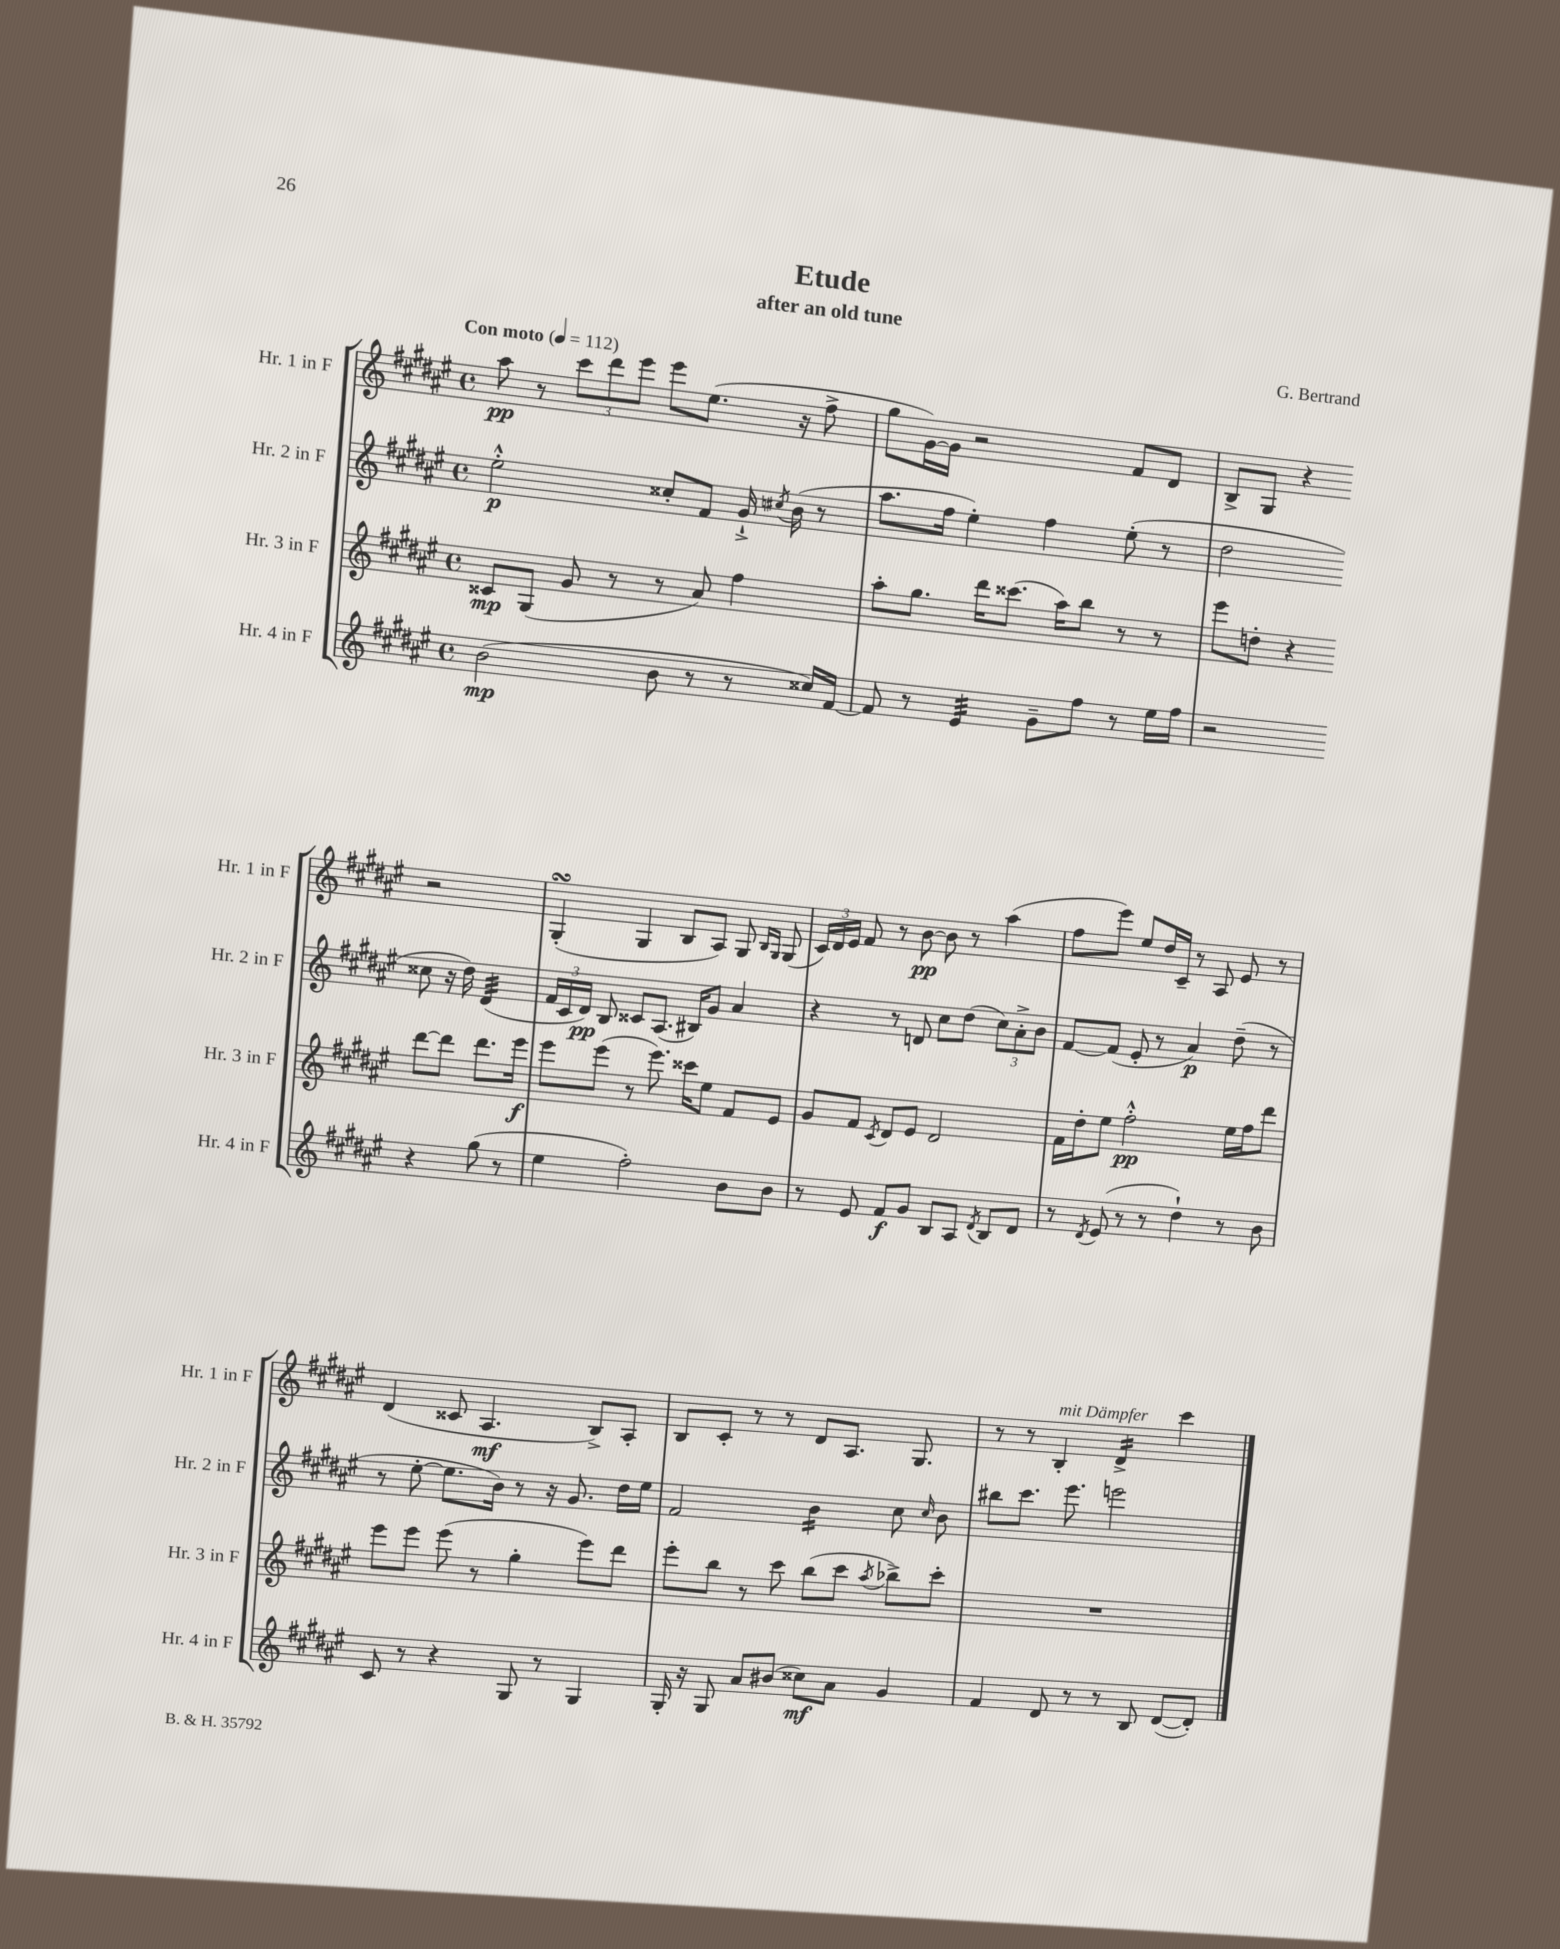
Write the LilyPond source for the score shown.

\header { title = "Etude" composer = "G. Bertrand" subtitle = "after an old tune" }
<<
\new StaffGroup <<
\new Staff = "s0" \with { instrumentName = "Hr. 1 in F" shortInstrumentName = "Hr. 1 in F" } {
    \clef treble \key fis \major \defaultTimeSignature \time 4/4 \tempo "Con moto" 4 = 112
    \autoBeamOff ais''8\pp r8 \tuplet 3/2 { cis'''8[ dis'''8 eis'''8] } eis'''8[ eis''8.]( r16 fis''8-> |
    gis''8[ gis'16~) gis'16] r2 fis'8[ dis'8] |
    b8[-> gis8] r4 r2 |
    gis4-.\turn( gis4 b8[ ais8]) gis8 \grace { b16[ gis16] } gis8( |
    \tuplet 3/2 { cis'16[) dis'16 eis'16] } fis'8 r8 b'8~\pp b'8 r8 ais''4( |
    fis''8[ eis'''8]) eis''8[ dis''16 cis'16]-- r8 ais8 eis'8 r8 |
    dis'4( cisis'8 ais4.\mf b8[->) ais8]-. |
    b8[ cis'8]-. r8 r8 dis'8[ ais8.] gis8. |
    r8 r8 b4-.^\markup { \italic "mit Dämpfer" } dis'4:16-> cis'''4 \bar "|." |
}
\new Staff = "s1" \with { instrumentName = "Hr. 2 in F" shortInstrumentName = "Hr. 2 in F" } {
    \clef treble \key fis \major \defaultTimeSignature \time 4/4
    \autoBeamOff eis''2-.-^\p cisis''8[-. fis'8] gis'16-!-> \acciaccatura { cis''8 } b'16( r8 |
    ais''8.[ fis''16] eis''4-.) fis''4 eis''8-.( r8 |
    dis''2 cisis''8 r16 dis''16) dis'4:32( |
    \tuplet 3/2 { fis'16[ cis'16 dis'16]\pp) } b8 cisis'8[ ais8.]( bis16[) gis'8] ais'4 |
    r4 r8 d'8 cis''8[ dis''8]( \tuplet 3/2 { cis''8[) ais'8-.-> b'8] } |
    fis'8[~ fis'8]( eis'8-. r8 ais'4\p) dis''8--( r8 |
    r8 eis''8~-. eis''8.[ b'16]) r8 r16 gis'8. dis''16[ eis''16] |
    fis'2 b'4:16 cis''8 \grace { cis''16 } b'8 |
    bis''8[ cis'''8.] eis'''8. e'''2 \bar "|." |
}
\new Staff = "s2" \with { instrumentName = "Hr. 3 in F" shortInstrumentName = "Hr. 3 in F" } {
    \clef treble \key fis \major \defaultTimeSignature \time 4/4
    \autoBeamOff cisis'8[\mp gis8]( gis'8 r8 r8 ais'8) fis''4 |
    ais''8[-. gis''8.] dis'''16[ cisis'''8.]( ais''16[) b''8] r8 r8 |
    eis'''8[ d''8]-. r4 dis'''8[~ dis'''8] dis'''8.[ eis'''16]\f |
    eis'''8[ eis'''8]( r8 eis'''8.) cisis'''16[ eis''8] fis'8[ eis'8] |
    gis'8[ fis'8] \acciaccatura { cis'8 } dis'8[ eis'8] dis'2 |
    fis'16[ dis''16-. eis''8] fis''2-.-^\pp eis''16[ fis''16 dis'''8] |
    eis'''8[ eis'''8] eis'''8( r8 gis''4-. eis'''8[) dis'''8] |
    eis'''8[-. b''8] r8 cis'''8 b''8[( cis'''8] \acciaccatura { ais''8 } bes''8[->) cis'''8]-. |
    R1 \bar "|." |
}
\new Staff = "s3" \with { instrumentName = "Hr. 4 in F" shortInstrumentName = "Hr. 4 in F" } {
    \clef treble \key fis \major \defaultTimeSignature \time 4/4
    \autoBeamOff b'2\mp( b'8 r8 r8 cisis''16[) fis'16]~ |
    fis'8 r8 eis'4:32 gis'8[-- fis''8] r8 eis''16[ fis''16] |
    r2 r4 gis''8( r8 |
    eis''4 fis''2-.) b'8[ b'8] |
    r8 eis'8 fis'8[\f gis'8] b8[ ais8] \acciaccatura { dis'8 } b8[ dis'8] |
    r8 \acciaccatura { dis'8 } eis'8( r8 r8 dis''4-!) r8 b'8 |
    cis'8 r8 r4 gis8 r8 gis4 |
    gis16-. r16 gis8 ais'8[ bis'8]( cisis''8[\mf) ais'8] gis'4 |
    fis'4 dis'8 r8 r8 b8 dis'8[~( dis'8]-.) \bar "|." |
}
>>
>>
\layout { \context { \Score \remove "Bar_number_engraver" } }
